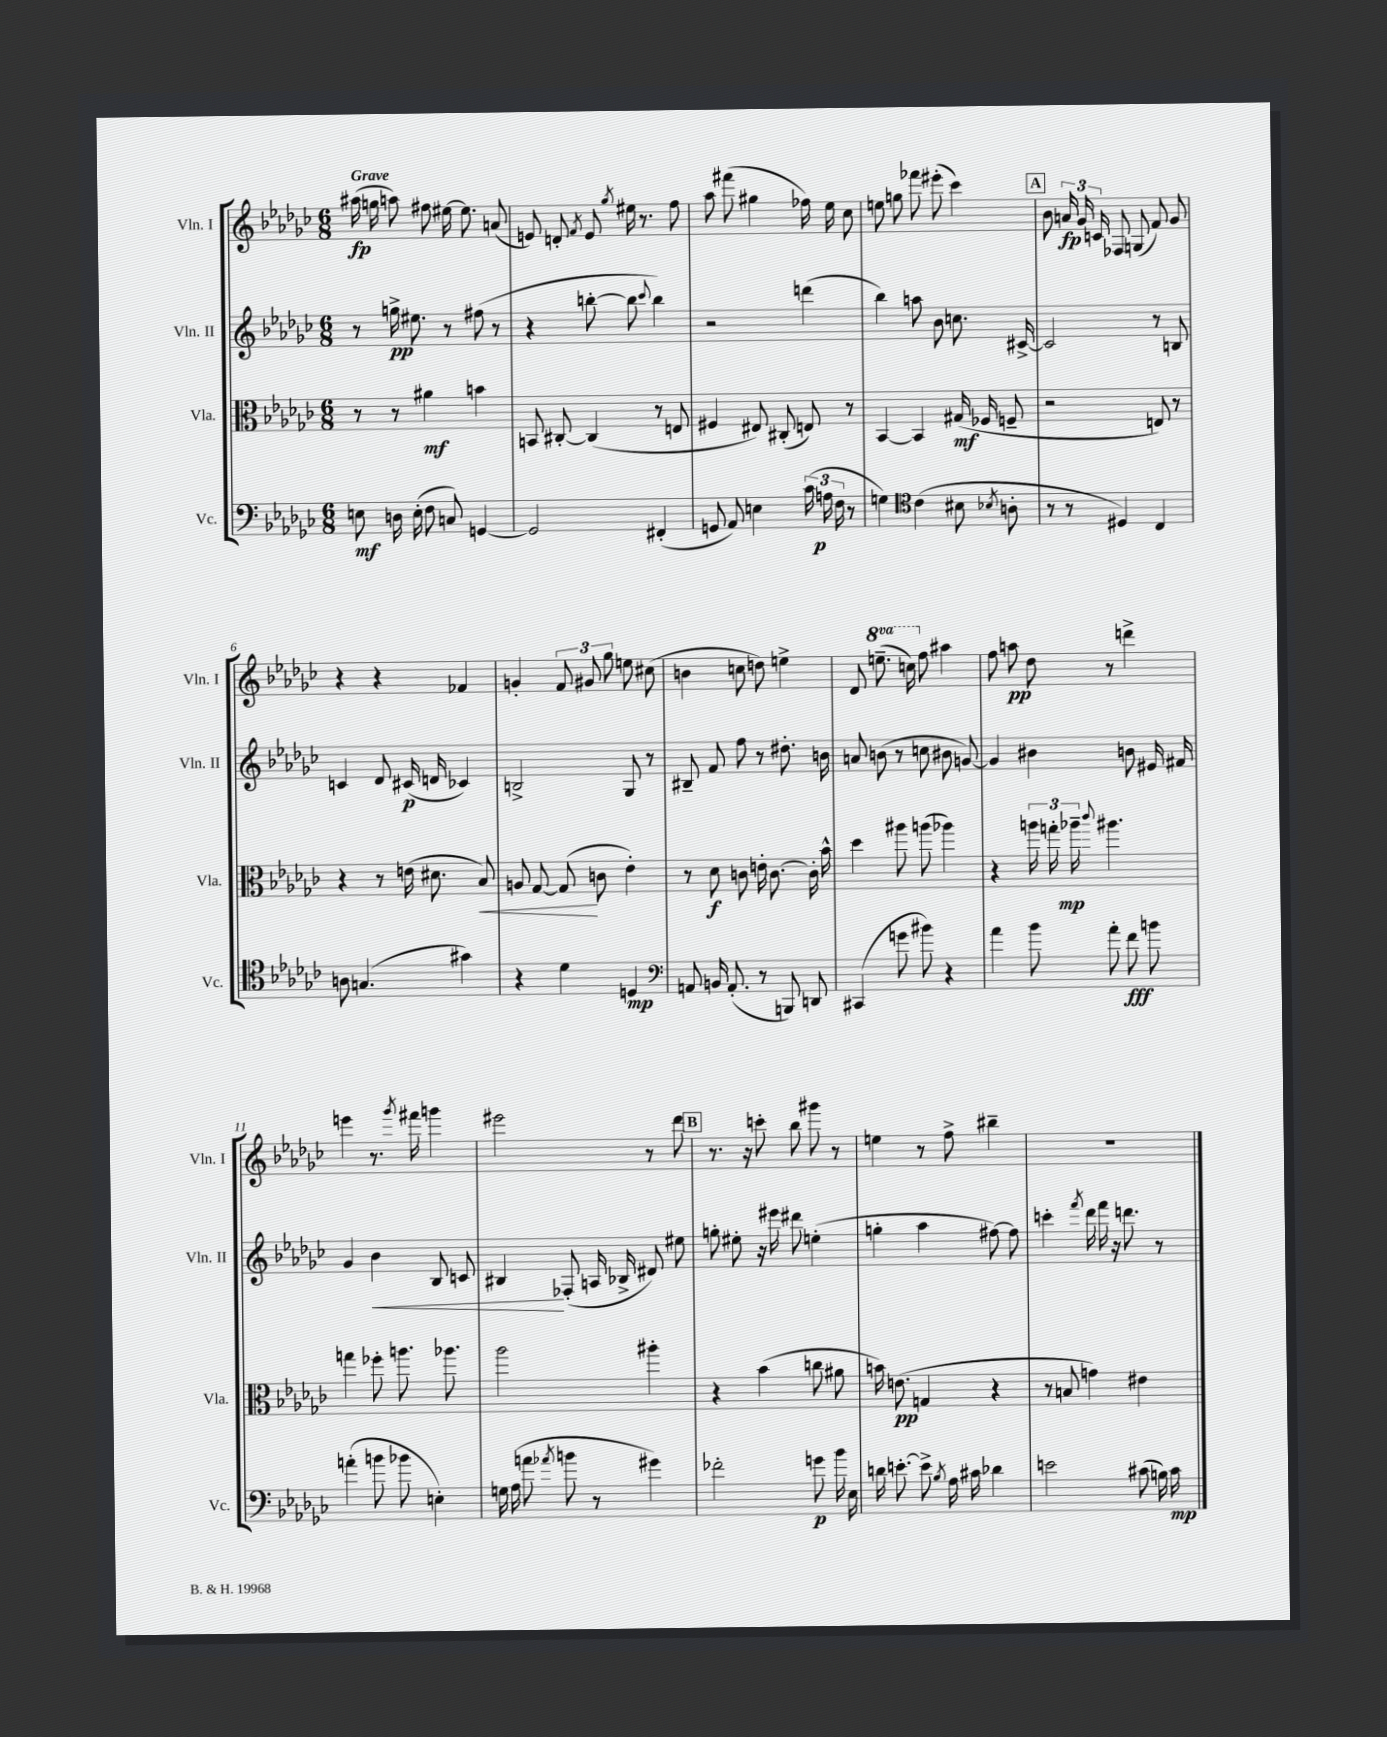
<<
\new StaffGroup <<
\new Staff = "s0" \with { instrumentName = "Vln. I" shortInstrumentName = "Vln. I" } {
    \clef treble \key ges \major \numericTimeSignature \time 6/8 \set Staff.ottavationMarkups = #ottavation-simple-ordinals \tempo "Grave"
    \autoBeamOff ais''16\fp( g''16 a''8) fis''8 eis''16~ eis''8. a'8( |
    e'8) d'8-. \acciaccatura { f'8 } e'8 \acciaccatura { ges''8 } eis''16 r8. f''8 |
    aes''8 fis'''8( gis''4 fes''16) ees''16 ces''8 |
    e''8 g''8 fes'''8 eis'''8-.( ces'''4) |
    \mark \markup { \box "A" } bes'8 \tuplet 3/2 { a'16\fp ges'16 c'16 } fes8 g8( f'8) ges'8 |
    r4 r4 fes'4 |
    g'4-. \tuplet 3/2 { f'8 gis'8 ges''8 } e''8 cis''8( |
    b'4 c''8 d''8) e''4-> |
    des'8 \ottava #1 e'''8.--( c'''16) \ottava #0 f''8 ais''4 |
    f''8 a''8\pp des''8 r8 d'''4-> |
    e'''4 r8. \acciaccatura { ges'''8 } fis'''16 g'''4 |
    eis'''2 r8 des'''8 |
    \mark \markup { \box "B" } r8. r16 c'''8-. bes''8 gis'''8 r8 |
    e''4 r8 f''8-> bis''4-- |
    R2. \bar "|." |
}
\new Staff = "s1" \with { instrumentName = "Vln. II" shortInstrumentName = "Vln. II" } {
    \clef treble \key ges \major \numericTimeSignature \time 6/8
    \autoBeamOff r8 g''16->\pp eis''8. r8 fis''8( r8 |
    r4 b''8~-. b''8 \appoggiatura { ces'''8 } b''4) |
    r2 d'''4( |
    bes''4) a''8 bes'8 c''8. cis'16~-> |
    \mark \markup { \box "A" } cis'2 r8 b8 |
    c'4 des'8 cis'16\p( d'16 ces'4) |
    b2-> ges8 r8 |
    bis8-- f'8 f''8 r8 dis''8.-. b'16 |
    a'8 b'8( r8 c''8 bis'8 g'8~) |
    g'4 bis'4 b'8 eis'16 fis'16 |
    ges'4 bes'4\< bes8 c'8 |
    bis4\! fes8-.( a16 bes16-> dis'8) eis''8 |
    \mark \markup { \box "B" } g''8-. eis''8-. r16 eis'''16 dis'''8 e''4-.( |
    g''4-. aes''4 fis''8~) fis''8 |
    c'''4-. \acciaccatura { f'''8 } des'''16 f'''16 r16 d'''8. r8 \bar "|." |
}
\new Staff = "s2" \with { instrumentName = "Vla." shortInstrumentName = "Vla." } {
    \clef alto \key ges \major \numericTimeSignature \time 6/8
    \autoBeamOff r8 r8 ais'4\mf b'4 |
    b,8 cis8~-. cis4( r8 e8 |
    fis4 eis8) cis8-.( e8) r8 |
    bes,4~ bes,4 gis16\mf( fes16 f8-- |
    \mark \markup { \box "A" } r2 e8) r8 |
    r4 r8 e'16( dis'8. bes8\<) |
    a8 ges8~ ges8\!( c'8 ees'4-.) |
    r8 des'8\f c'8 e'16-. c'8.~ c'16-. bes'16-^ |
    des''4 ais''8 a''8( aes''4) |
    r4 \tuplet 3/2 { a''16 g''16-. aes''16--\mp } \appoggiatura { ces'''8 } ais''4. |
    g''4 fes''8-. a''8. aes''8. |
    aes''2 ais''4-. |
    \mark \markup { \box "B" } r4 bes'4( c''8 ais'8 |
    b'16) e'8.\pp( g4 r4 |
    r8 b8 g'4) eis'4 \bar "|." |
}
\new Staff = "s3" \with { instrumentName = "Vc." shortInstrumentName = "Vc." } {
    \clef bass \key ges \major \numericTimeSignature \time 6/8
    \autoBeamOff e8\mf d16 e16-.( f8 c8) g,4~ |
    g,2 fis,4-.( |
    g,8 aes,8) e4 \tuplet 3/2 { ces'16( a16\p f16 } r8 |
    g4) \clef tenor ces'4( bis8 \acciaccatura { bes8 } a8-. |
    \mark \markup { \box "A" } r8 r8 dis4) ces4 |
    a8 g4.( gis'4) |
    r4 des'4 d4\mp |
    \clef bass a,8 b,16 a,8.-.( r8 b,,8) d,8 |
    cis,4( g'8 bis'8) r4 |
    aes'4 bes'8 aes'8-. f'8\fff b'8 |
    a'4-.( b'8 bes'8 e4-.) |
    g16 aes16( a'8 \acciaccatura { aes'8 } b'8 r8 gis'4) |
    \mark \markup { \box "B" } fes'2-. g'8\p bes'16 ees16 |
    d'16 e'8.~-. e'8-> \acciaccatura { bes8 } aes16 cis'16 des'4 |
    e'2 cis'8( b16) cis'16\mp \bar "|." |
}
>>
>>
